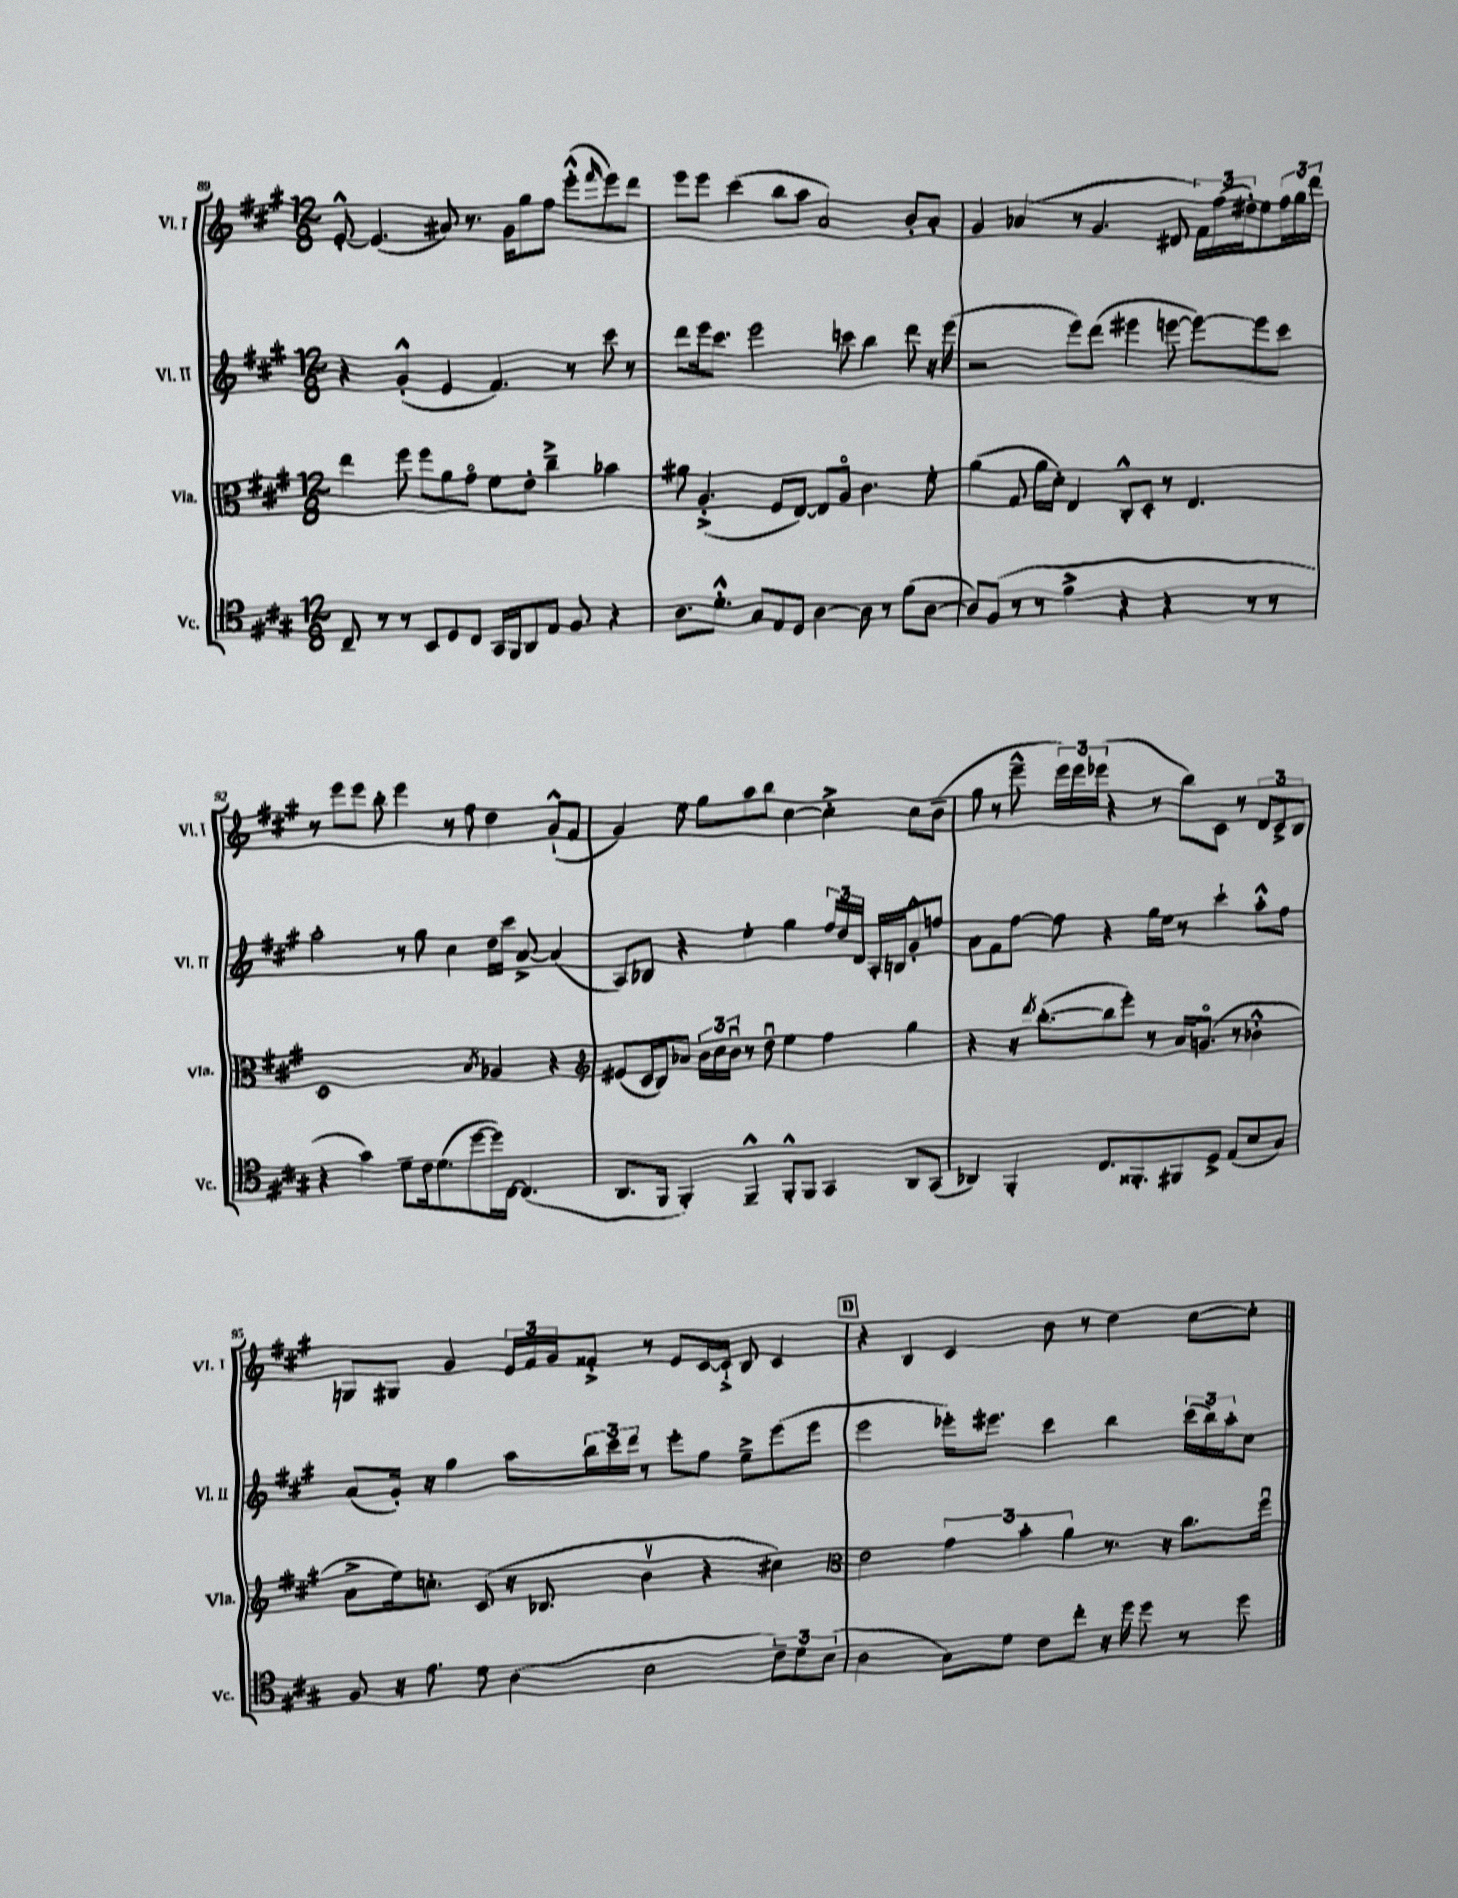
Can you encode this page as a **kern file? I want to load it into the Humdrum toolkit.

**kern	**kern	**kern	**kern
*staff4	*staff3	*staff2	*staff1
*clefC4	*clefC3	*clefG2	*clefG2
*k[f#c#g#]	*k[f#c#g#]	*k[f#c#g#]	*k[f#c#g#]
*M12/8	*M12/8	*M12/8	*M12/8
8C#~	4ee	4r	[8e'^^
8r	.	.	(4.e]
8r	8ff#	(4g#'^^	.
8BB	8ff#	.	.
8D	8a	4e	8a#)
8C#	8g#o	.	8.r
16GG#	8f#	4.f#)	.
16FF#	.	.	16g#
8AA	8e'	.	8gg#
8E	4cc#~^	.	8ff#
8F#	.	8r	(8eee'^^
.	.	.	16qqfff#
4r	4b-	8ccc#	8eee)
.	.	8r	8ddd
=	=	=	=
8.A	8a#	8ddd	8eee
.	(4.A'^	16eee	8eee
8.d'^^	.	8.ccc#	.
.	.	.	(4ccc#
8G#	.	2eee	.
8E	8F#	.	8bb
8D	[8E)	.	8aa
[4A	8E]	.	2a)
.	8Ao	8ccc	.
8A]	4.c#	4bb	.
8r	.	.	.
(8f#	.	8ddd	8b'
[8A	8f#'	16r	8a'
.	.	(16eee	.
=	=	=	=
8A])	(4a	2r	4g#
(8F#	.	.	.
8r	8G#	.	(4a-
8r	16a	.	.
.	16d')	.	.
4f#^	4E	8eee)	8r
.	.	(8ddd	4.g#
4r	8C#'^^	4eee#	.
.	8D'	.	.
4r	8r	[8eee	8d#
.	4.E	8eee_)	24f#)
.	.	.	(24ff#
.	.	.	24dd#')
8r	.	8eee]	8ee
8r	.	8ccc#	24ff#
.	.	.	24gg#
.	.	.	24ddd
=	=	=	=
4r	1D	2aa'	8r
.	.	.	8eee
4g#)	.	.	8eee
.	.	.	8bb'
8d~	.	8r	4eee
16c#	.	8gg#	.
(8.d	.	.	.
.	.	4cc#	8r
[8dd	.	.	8ff#
.	8qB	.	.
16dd])	4A-	16dd	4dd
[16C#	.	16ccc#	.
(4.C#]	.	[8a^	.
.	4r	(4a]	(8g#`^^
.	.	.	8f#
=	=	=	=
*	*clefG2	*	*
8.AA	(8e#	8A)	4g#)
.	16c#	8B-	.
16FF#	16B)	.	.
4FF#')	8a-	4r	8ee
.	24b	.	8gg#
.	24cc#	.	.
.	24bu	.	.
4FF#~^^	8r	4ee'	8aa
.	8ddu	.	8bb
8FF#'^^	4ee	4gg#	[4cc#
8FF#	.	.	.
4GG#	4ff#	24ff#	4cc#'^]
.	.	24dd	.
.	.	24d	.
.	.	16A'	.
.	.	16B	.
8AA	4gg#	8g#'^^	8cc#
(8GG#	.	8ff	(8b~
=	=	=	=
4AA-)	4r	8a	8gg#
.	.	8f#	8r
4FF#'	16r	[8ff#	8eee~^^
.	8qddd	.	.
.	([8.bb'	.	.
.	.	8ff#]	24eee)
.	.	.	24eee
.	.	.	(24eee-
8.C#	8bb]	4r	4r
.	8eee')	.	.
8.FF##'	.	.	.
.	8r	16gg#	8r
.	.	16ee	.
8FF#	16a	8r	8bb)
.	(8.go	.	.
8D^	.	4ccc#`	8c#
(8E	8r	.	8r
8B	4b-'^^	8aa'^^	12d
.	.	.	12c#^
8G#)	.	8ff#	.
.	.	.	12B
=	=	=	=
8F#	8a^	(8a	8G
16r	16ee)	16g#')	8G#
8.e	8.cc'	16r	.
.	.	4gg#	4g#
8d	(8c#	.	.
(4A	16r	8aa	24e
.	.	.	24f#
.	8.B-	.	.
.	.	.	24g#
.	.	24bb	8f##'^
.	.	24ccc#	.
.	.	24ddd	.
2B	4bv	8r	8r
.	.	8eee'	8e
.	4r	8ff#	[16c#
.	.	.	16c#`^]
.	.	8ee~^	8B
12c#~)	4cc#)	(8eee	4c#
12d	.	.	.
.	.	8eee	.
(12B	.	.	.
=	=	=	=
*	*clefC3	*	*
2A	2e	2eee	4r
.	.	.	4B
8G#)	6g#	16eee-')	4c#
.	.	8.eee#	.
8d	.	.	.
.	6b'	.	.
8c#	.	4ccc#	8b
.	6a	.	.
8cc#'	.	.	8r
16r	8.r	4bb	4dd
16dd	.	.	.
8dd	.	.	.
.	16r	.	.
8r	8.cc#	(24ccc#	[8cc#
.	.	24bb)	.
.	.	24aa'	.
8dd	.	8cc#	8cc#']
.	16ff#u	.	.
==	==	==	==
*-	*-	*-	*-
